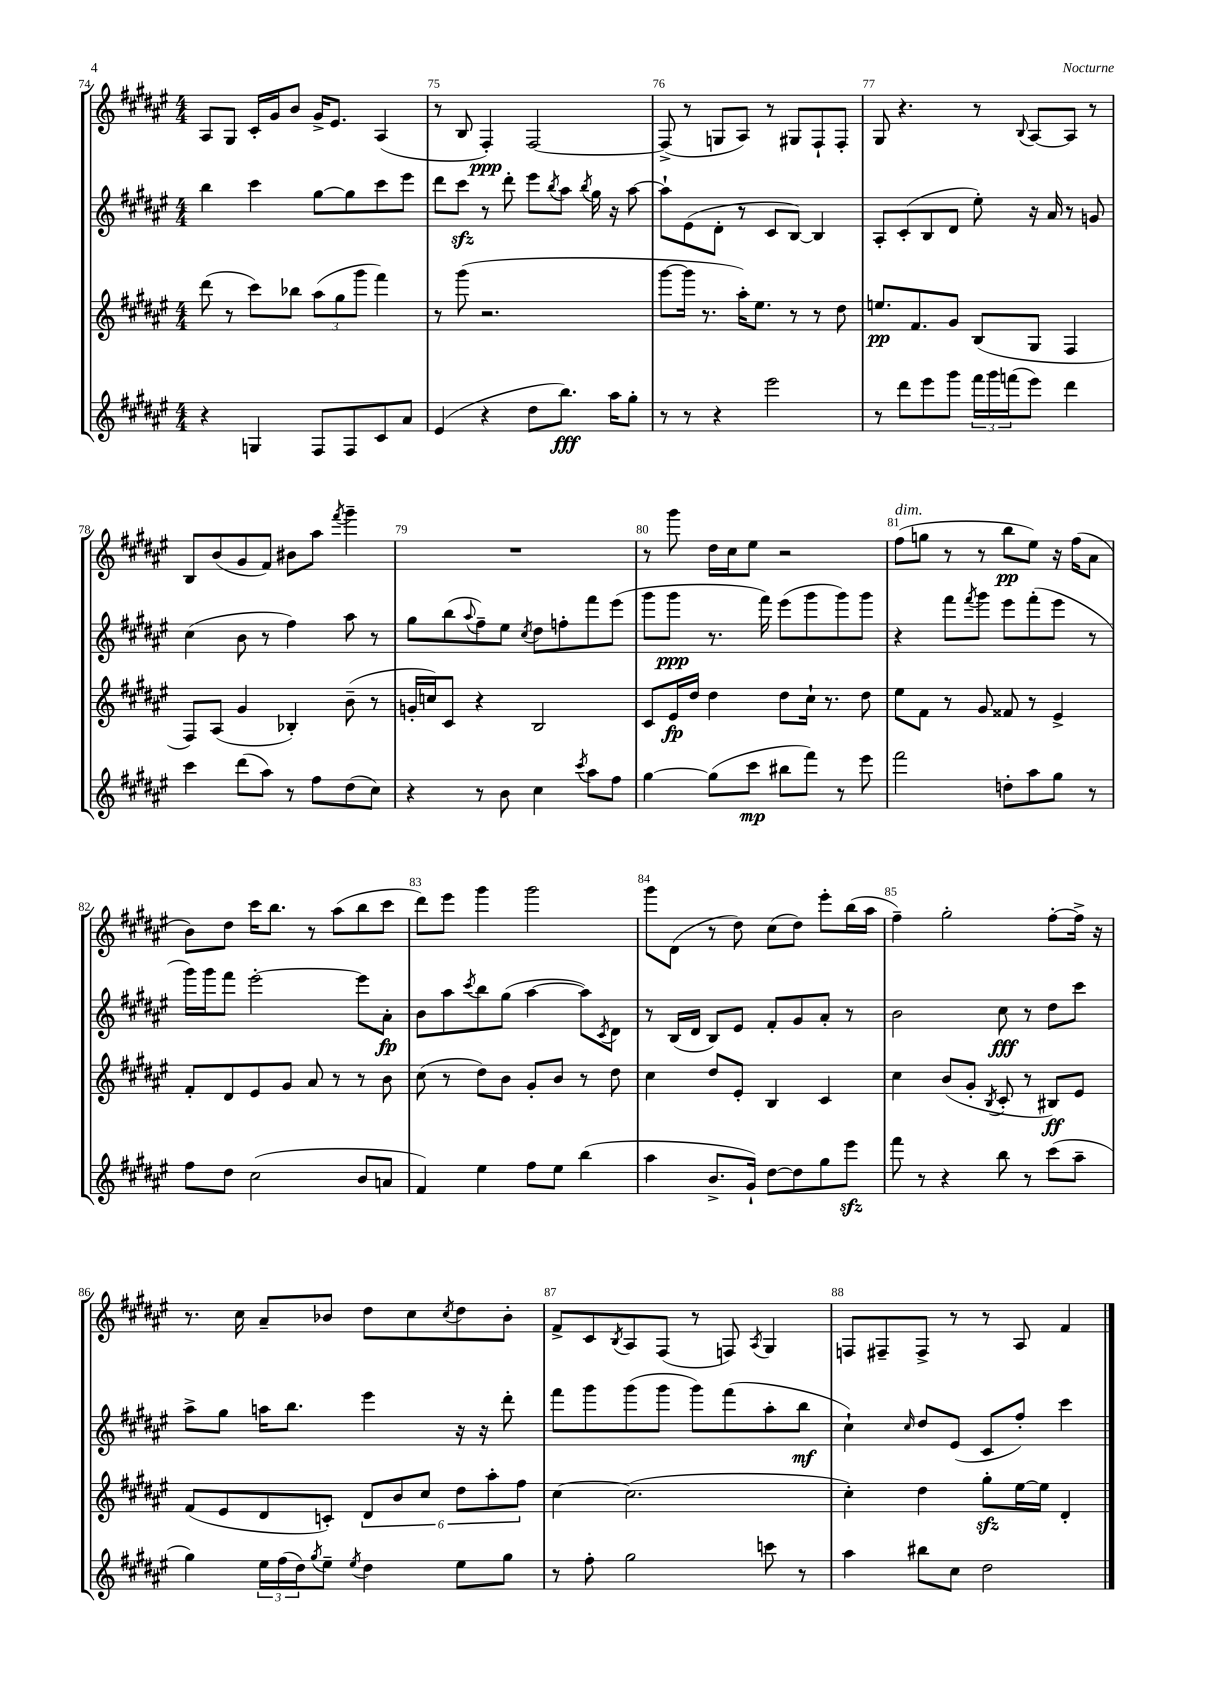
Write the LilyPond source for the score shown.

<<
\new StaffGroup <<
\new Staff = "s0" {
    \clef treble \key fis \major \numericTimeSignature \time 4/4
    ais8 gis8 cis'16-. gis'16 b'8 gis'16-> eis'8. ais4( |
    r8 b8 fis4-.\ppp) fis2~ |
    fis8->( r8 g8 ais8) r8 gis8 fis8-! fis8-. |
    gis8 r4. r8 \appoggiatura { b8 } ais8~ ais8 r8 |
    b8 b'8( gis'8 fis'8) bis'8 ais''8 \acciaccatura { fis'''8 } gis'''4-- |
    R1 |
    r8 gis'''8 dis''16 cis''16 eis''8 r2 |
    fis''8^\markup { \italic "dim." }( g''8 r8 r8 b''8\pp eis''8) r16 fis''16( ais'8 |
    b'8) dis''8 cis'''16 b''8. r8 ais''8( b''8 cis'''8 |
    dis'''8) eis'''8 gis'''4 gis'''2 |
    gis'''8 dis'8( r8 dis''8) cis''8( dis''8) eis'''8-. b''16( ais''16 |
    fis''4--) gis''2-. fis''8~-. fis''16-> r16 |
    r8. cis''16 ais'8-- bes'8 dis''8 cis''8 \acciaccatura { cis''8 } dis''8 bes'8-. |
    fis'8-> cis'8 \acciaccatura { b8 } ais8 fis8( r8 f8) \acciaccatura { ais8 } gis4 |
    f8 fis8-- fis8-> r8 r8 ais8 fis'4 \bar "|." |
}
\new Staff = "s1" {
    \clef treble \key fis \major \numericTimeSignature \time 4/4
    b''4 cis'''4 gis''8~ gis''8 cis'''8 eis'''8 |
    dis'''8 cis'''8\sfz r8 dis'''8-. eis'''8 \acciaccatura { b''8 } ais''8 \acciaccatura { b''8 } gis''16 r16 ais''8~ |
    ais''8-! eis'8( dis'8-. r8 cis'8 b8~) b4 |
    ais8-. cis'8-.( b8 dis'8 eis''8-.) r16 ais'16 r8 g'8 |
    cis''4( b'8 r8 fis''4) ais''8 r8 |
    gis''8 b''8( \appoggiatura { ais''8 } fis''8--) eis''8 \acciaccatura { cis''8 } dis''8 f''8-. fis'''8 eis'''8( |
    gis'''8 gis'''8\ppp r8. fis'''16) eis'''8( gis'''8 gis'''8) gis'''8 |
    r4 fis'''8 \acciaccatura { fis'''8 } gis'''8 eis'''8 fis'''8-.( eis'''8 r8 |
    gis'''16) gis'''16 fis'''8 eis'''2~-. eis'''8 ais'8-.\fp |
    b'8 ais''8 \acciaccatura { cis'''8 } b''8 gis''8( ais''4~ ais''8) \acciaccatura { cis'8 } dis'8 |
    r8 b16( dis'16 b8) eis'8 fis'8-. gis'8 ais'8-. r8 |
    b'2 cis''8\fff r8 dis''8 cis'''8 |
    ais''8-> gis''8 a''16 b''8. eis'''4 r16 r16 dis'''8-. |
    fis'''8 gis'''8 gis'''8( gis'''8 gis'''8) fis'''8( ais''8-. b''8\mf |
    cis''4-!) \grace { cis''16 } dis''8 eis'8( cis'8 fis''8-.) cis'''4 \bar "|." |
}
\new Staff = "s2" {
    \clef treble \key fis \major \numericTimeSignature \time 4/4
    dis'''8( r8 cis'''8) bes''8 \tuplet 3/2 { ais''8( gis''8 gis'''8 } fis'''4) |
    r8 gis'''8( r2. |
    gis'''8~ gis'''16 r8. ais''16-.) eis''8. r8 r8 dis''8 |
    e''8.\pp fis'8. gis'8 b8( gis8 fis4 |
    fis8) ais8( gis'4 bes4-.) b'8--( r8 |
    g'16-. c''16) cis'8 r4 b2 |
    cis'8 eis'16\fp dis''16 dis''4 dis''8 cis''16-! r8. dis''8 |
    eis''8 fis'8 r8 gis'8 fisis'8 r8 eis'4-> |
    fis'8-. dis'8 eis'8 gis'8 ais'8 r8 r8 b'8 |
    cis''8( r8 dis''8) b'8 gis'8-. b'8 r8 dis''8 |
    cis''4 dis''8 eis'8-. b4 cis'4 |
    cis''4 b'8( gis'8-. \acciaccatura { b8 } cis'8-. r8 bis8\ff) eis'8 |
    fis'8( eis'8 dis'8 c'8-.) \tuplet 6/4 { dis'8 b'8 cis''8 dis''8 ais''8-. fis''8 } |
    cis''4~ cis''2.( |
    cis''4-.) dis''4 gis''8-.\sfz eis''16~ eis''16 dis'4-. \bar "|." |
}
\new Staff = "s3" {
    \clef treble \key fis \major \numericTimeSignature \time 4/4
    r4 g4 fis8 fis8 cis'8 ais'8 |
    eis'4( r4 dis''8 b''8.\fff) ais''16 gis''8-. |
    r8 r8 r4 eis'''2 |
    r8 dis'''8 eis'''8 gis'''8 \tuplet 3/2 { fis'''16 gis'''16 f'''16( } eis'''8) dis'''4 |
    cis'''4 dis'''8( ais''8) r8 fis''8 dis''8( cis''8) |
    r4 r8 b'8 cis''4 \acciaccatura { cis'''8 } ais''8 fis''8 |
    gis''4~ gis''8( cis'''8\mp bis''8 fis'''8) r8 eis'''8 |
    fis'''2 d''8-. ais''8 gis''8 r8 |
    fis''8 dis''8 cis''2( b'8 a'8 |
    fis'4) eis''4 fis''8 eis''8 b''4( |
    ais''4 b'8.-> gis'16-!) dis''8~ dis''8 gis''8 eis'''8\sfz |
    fis'''8 r8 r4 b''8 r8 cis'''8( ais''8-- |
    gis''4) \tuplet 3/2 { eis''16 fis''16( dis''16) } \acciaccatura { gis''8 } eis''8-- \acciaccatura { eis''8 } dis''4 eis''8 gis''8 |
    r8 fis''8-. gis''2 c'''8 r8 |
    ais''4 bis''8 cis''8 dis''2 \bar "|." |
}
>>
>>
\layout { \context { \Score currentBarNumber = #74 \override BarNumber.break-visibility = ##(#f #t #t) barNumberVisibility = #all-bar-numbers-visible } }
